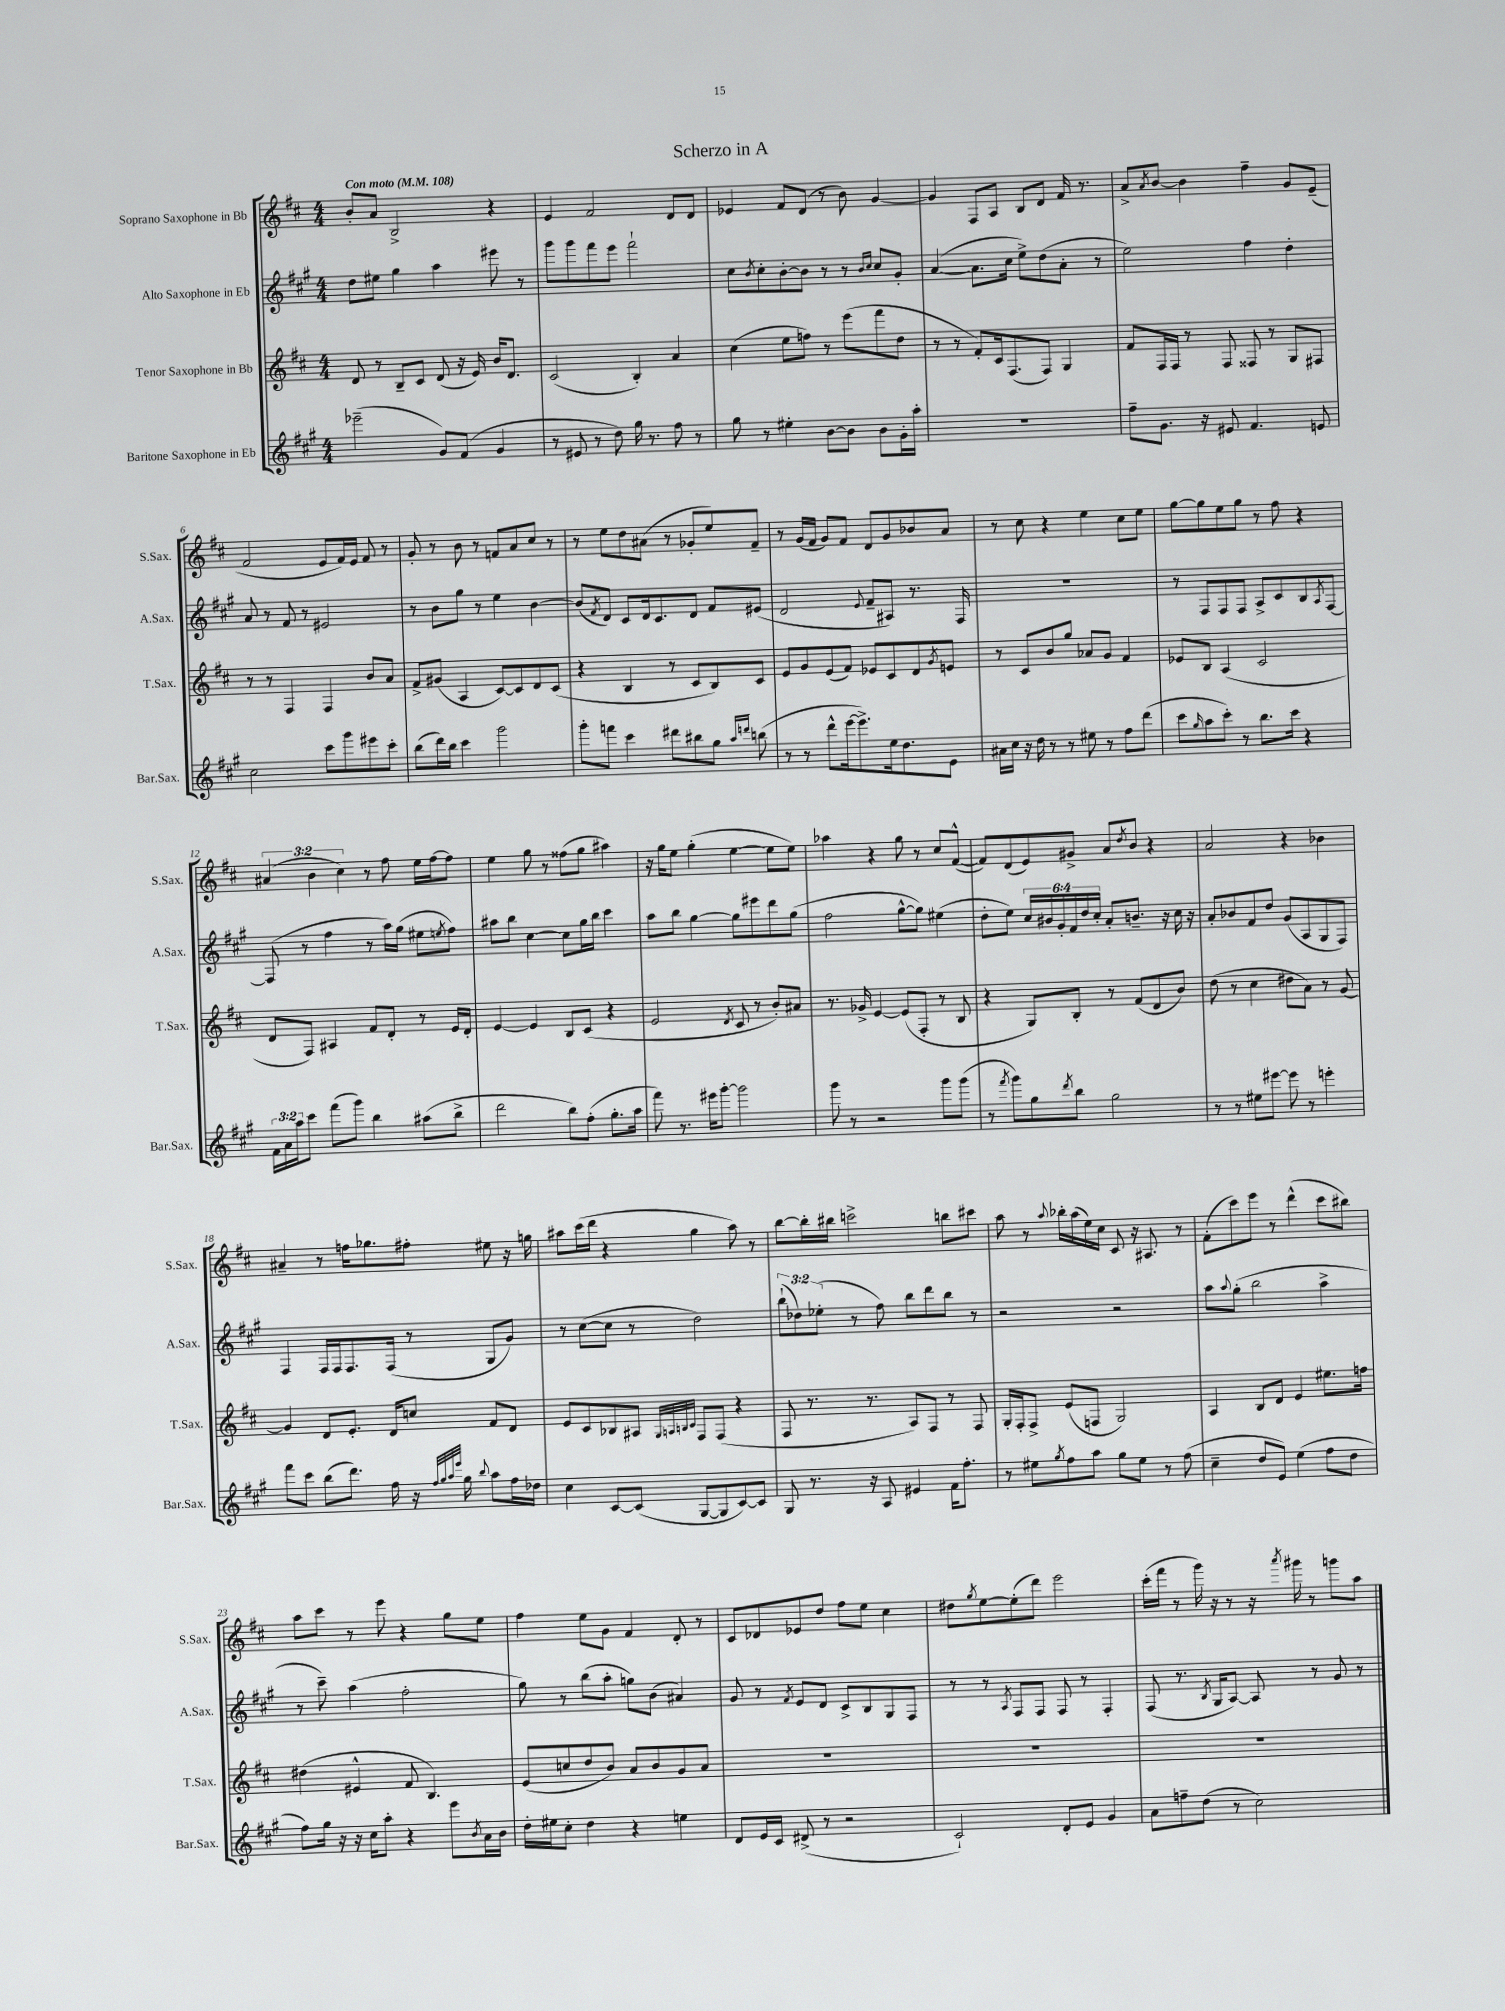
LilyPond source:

\header { title = "Scherzo in A" }
<<
\new StaffGroup <<
\new Staff = "s0" \with { instrumentName = "Soprano Saxophone in Bb" shortInstrumentName = "S.Sax." } {
    \clef treble \key d \major \numericTimeSignature \time 4/4 \override Staff.TupletNumber.text = #tuplet-number::calc-fraction-text \tempo "Con moto" 4 = 108
    b'8-. a'8 b2-> r4 |
    e'4 fis'2 d'8 d'8 |
    ees'4 fis'8 d'8( r8 b'8) g'4~ |
    g'4 fis8 a8 b8 d'8 fis'16 r8. |
    a'8-> \acciaccatura { a'8 } b'8~ b'4 fis''4-- g'8 e'8--( |
    fis'2 e'8 fis'16) e'16 fis'8 r8 |
    g'8-. r8 b'8 r8 f'8 a'8 cis''8 r8 |
    r8 e''8 d''8 ais'8( r8 ges'8-. e''8) fis'8-- |
    r8 g'16( fis'16 g'8) fis'8 d'8 g'8 bes'8 a'8 |
    r8 cis''8 r4 e''4 cis''8 e''8 |
    g''8~ g''8 e''8 g''8 r8 fis''8 r4 |
    \tuplet 3/2 { ais'4( b'4 cis''4) } r8 fis''8 e''16 fis''16~ fis''8 |
    e''4 g''8 r8 fisis''8( g''8 ais''4) |
    r16 g''16 e''8 g''4-.( e''4~ e''8 e''8) |
    aes''4 r4 g''8 r8 cis''8 fis'8~-^( |
    fis'8) d'8( e'8) gis'8-> a'8 \acciaccatura { d''8 } b'8 r4 |
    a'2 r4 bes'4 |
    ais'4-- r8 f''16 ges''8. fis''8-. eis''8 r16 g''16 |
    ais''8 cis'''16( d'''16 r4 g''4 ais''8) r8 |
    b''8~ b''16-. bis''16 c'''2-> b''8 cis'''8 |
    a''8 r8 \appoggiatura { a''8 } bes''16-. a''16( e''16) cis''16 cis'8 r16 ais8. r8 |
    fis'8-.( cis'''8) e'''8 r8 d'''4-^( cis'''8 bis''8) |
    a''8 cis'''8 r8 e'''8 r4 g''8 e''8 |
    fis''4 e''8 g'8 fis'4 d'8-. r8 |
    cis'8 des'8 ees'8 d''8 fis''8 e''8 cis''4 |
    dis''8 \acciaccatura { g''8 } e''8~ e''8-.( d'''8) e'''2 |
    cis'''16-.( fis'''16 r8 g'''16) r16 r8 r16 \acciaccatura { a'''8 } gis'''16 r8 g'''8 a''8 \bar "|." |
}
\new Staff = "s1" \with { instrumentName = "Alto Saxophone in Eb" shortInstrumentName = "A.Sax." } {
    \clef treble \key a \major \numericTimeSignature \time 4/4 \override Staff.TupletNumber.text = #tuplet-number::calc-fraction-text
    d''8 eis''8 gis''4 a''4 eis'''8 r8 |
    gis'''8 gis'''8 fis'''8 e'''8 fis'''2-! |
    cis''8 \acciaccatura { b'8 } cis''8-. b'8~-. b'8 r8 r8 \grace { b'16 cis''16 } cis''8 gis'8-. |
    a'4~( a'8. cis''16 e''8->) d''8( a'8-. r8 |
    e''2) fis''4 d''4-. |
    a'8 r8 fis'8 r8 eis'2 |
    r8 b'8 gis''8 r8 e''4 b'4~ |
    b'8( \acciaccatura { fis'8 } d'8) cis'8 d'16 cis'8. d'8 fis'8 eis'8( |
    d'2 \appoggiatura { e'8 } fis'8-- ais8) r8. fis16 |
    R1 |
    r8 fis8 fis8 fis8 a8-> cis'8 b8 \acciaccatura { a8 } fis8~ |
    fis8( r8 fis''4 r8 a''16) gis''16( eis''8 \acciaccatura { e''8 } fis''8) |
    ais''8 b''8 cis''4~ cis''8 gis''16 b''16 cis'''4 |
    a''8 b''8 gis''4~ gis''8 eis'''8 d'''8 gis''8( |
    fis''2 gis''8~-^ gis''8) eis''4( |
    d''8-. e''8) \tuplet 6/4 { cis''16 bis'16 gis'16-. fis'16 d''16 cis''16-. } a'8-. b'8.-- r16 cis''16 r16 |
    a'8-. bes'8 fis'8 d''8 gis'8( a8 gis8 fis8) |
    fis4 fis16 fis16 fis8. fis16( r8 gis8 gis'8) |
    r8 cis''8~( cis''8 r8 d''2) |
    \tuplet 3/2 { b''8-!( des''8) ees''8-.( } r8 fis''8) b''8 d'''8 b''8 r8 |
    r2 r2 |
    a''8 \appoggiatura { a''8 } gis''8-.( b''2 a''4-> |
    r8 cis'''8--) a''4( fis''2-. |
    gis''8) r8 b''8( a''8-. g''8) b'8( ais'4) |
    gis'8 r8 \acciaccatura { fis'8 } e'8 d'8 cis'8-> b8 gis8 fis8 |
    r8 r8 \acciaccatura { a8 } fis8 fis8 fis8 r8 fis4-. |
    fis8( r8. \acciaccatura { b8 } gis16 a8~) a8 r8 gis'8 r8 \bar "|." |
}
\new Staff = "s2" \with { instrumentName = "Tenor Saxophone in Bb" shortInstrumentName = "T.Sax." } {
    \clef treble \key d \major \numericTimeSignature \time 4/4
    d'8 r8 b8-- cis'8 d'8( r16 e'16) b'16 d'8. |
    cis'2( b4-.) a'4 |
    cis''4( e''8 f''8) r8 e'''8( fis'''8 d''8 |
    r8 r8 fis'8-.) cis'16 fis8.( fis8) g4 |
    fis'8 fis16 fis16 r8 fis8 fisis8 r8 g8 fis8 |
    r8 r8 fis4 fis4 b'8 a'8 |
    fis'8-> gis'8( a4 cis'8~) cis'8 d'8 cis'8( |
    r4 b4 r8 cis'8 b8) cis'8 |
    e'8 g'8 e'8( fis'8) ees'8 cis'8 d'8 \acciaccatura { g'8 } e'8 |
    r8 cis'8 b'8 g''8 aes'8 g'8 fis'4 |
    ees'8 b8 a4( cis'2 |
    d'8 fis8) ais4 fis'8 d'8-. r8 e'16 d'16-. |
    e'4~ e'4 b8 cis'8( r4 |
    e'2 \acciaccatura { d'8 } cis'8 r8 b'8-.) ais'8 |
    r8. ges'16-> e'4~ e'8( fis8-. r8 b8 |
    r4 g8) b8-. r8 fis'8( d'8 b'8) |
    d''8( r8 cis''4 dis''8 a'8) r8 g'8~ |
    g'4 d'8 e'8.-. d'16 c''8 fis'8 d'8 |
    e'8 cis'8 bes8 ais8 \grace { g32 a32 b32 cis'32 } fis8 fis8( r4 |
    fis8 r8. r8. a8) fis8 r8 fis8 |
    g16-. fis16-. fis8-> e'8( f8 g2) |
    a4 b8 d'8 e'4 eis''8. f''16 |
    dis''4( eis'4-^ fis'8 b4.) |
    e'8( c''8 d''8 b'8) a'8 b'8 g'8 a'8 |
    R1 |
    R1 |
    R1 \bar "|." |
}
\new Staff = "s3" \with { instrumentName = "Baritone Saxophone in Eb" shortInstrumentName = "Bar.Sax." } {
    \clef treble \key a \major \numericTimeSignature \time 4/4 \override Staff.TupletNumber.text = #tuplet-number::calc-fraction-text
    ees'''2--( gis'8) fis'8( gis'4 |
    r8 eis'8 r8 d''8) gis''16 r8. fis''8 r8 |
    gis''8 r8 eis''4-. b'8~ b'8 b'8 gis'16-. a''16-. |
    R1 |
    fis''8-- gis'8. r16 eis'8 fis'4. e'8 |
    cis''2 cis'''8 gis'''8 eis'''8 cis'''8-. |
    b''8( d'''16) b''16 cis'''4 gis'''2 |
    gis'''8-. f'''8 cis'''4 dis'''8 bis''8 gis''8 \grace { a''16 d'''16 } b''8( |
    r8 r8 d'''8-^ e'''16~ e'''8.->) e''16 d''8. e'8 |
    ais'16 cis''16 r16 d''16 r8 r8 eis''8 r8 fis''8 d'''8( |
    cis'''8 \grace { gis''16 } a''8 cis'''8-.) r8 b''8. cis'''16 r4 |
    \tuplet 3/2 { fis'16 a'16 a''16 } cis'''8 fis'''8( gis'''8) b''4 ais''8( b''8-> |
    d'''2 b''8) fis''8-.( gis''8.-. a''16 |
    fis'''8) r8. eis'''16 gis'''8~-. gis'''2 |
    gis'''8 r8 r2 gis'''8 gis'''8( |
    r8 \acciaccatura { fis'''8 } gis'''8) gis''8 \acciaccatura { d'''8 } b''8 gis''2 |
    r8 r8 eis''8 eis'''8~ eis'''8 r8 e'''4-. |
    fis'''8 cis'''8 b''8( d'''8.) fis''16 r16 \grace { fis''32 gis''32 a''32 e'''32 } gis''16 \appoggiatura { b''8 } a''8 fis''16 des''16 |
    cis''4 cis'8~ cis'8( gis8~ gis8 cis'8~) cis'8 |
    gis8 r8. r16 a8 eis'4 fis'16 fis''8.-. |
    r8 eis''8 \acciaccatura { gis''8 } fis''8 a''8 gis''8 eis''8 r8 fis''8( |
    cis''4-- d''8 e'8) e''4( fis''8 d''8 |
    fis''8) gis''16 r16 r16 cis''16 a''8-. r4 e'''8 \acciaccatura { b'8 } a'16 b'16 |
    d''16-. eis''16 cis''8-. d''4 r4 e''4 |
    d'8 e'16 cis'16 dis'8->( r8 r2 |
    cis'2-!) d'8-. e'8 gis'4 |
    a'8 f''8-- d''8( r8 cis''2) \bar "|." |
}
>>
>>
